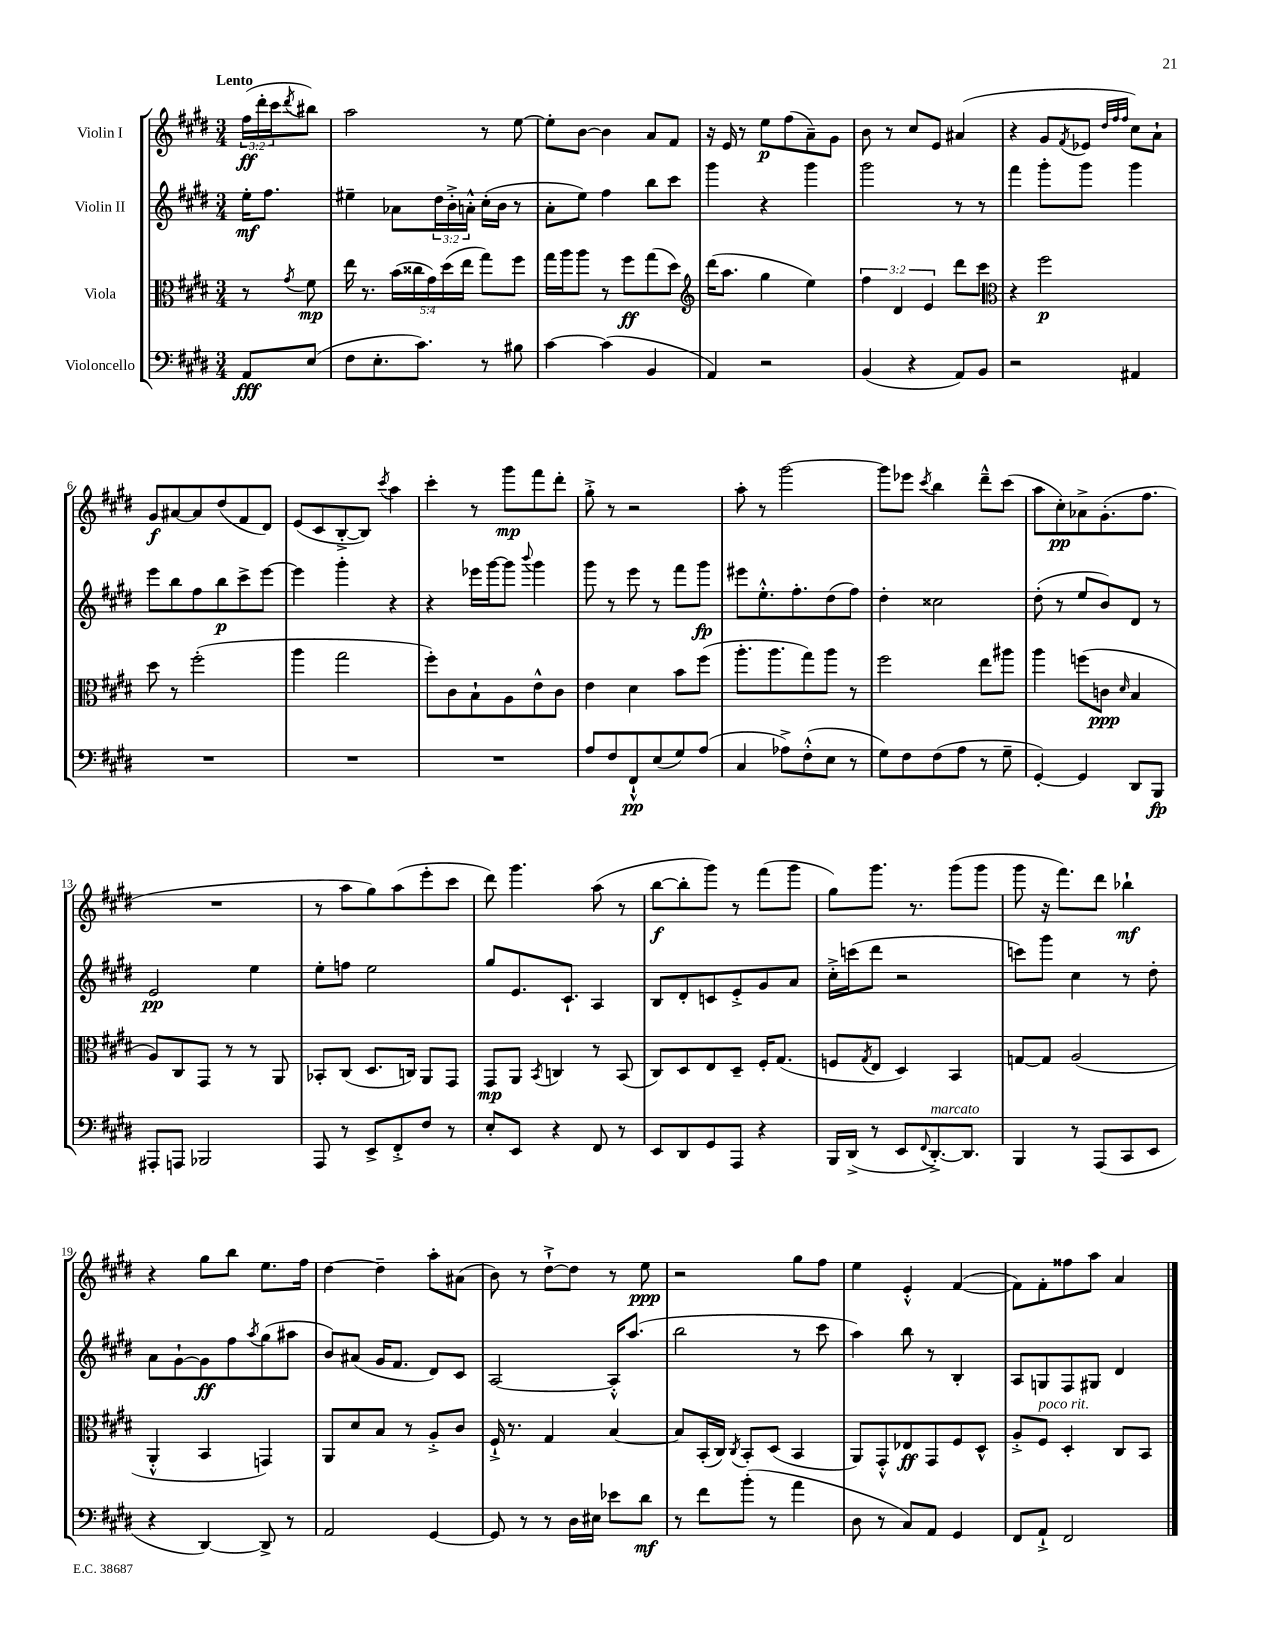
<<
\new StaffGroup <<
\new Staff = "s0" \with { instrumentName = "Violin I" } {
    \clef treble \key e \major \numericTimeSignature \time 3/4 \override Staff.TupletNumber.text = #tuplet-number::calc-fraction-text \partial 4 \tempo "Lento"
    \tuplet 3/2 { fis''16\ff( dis'''16-. cis'''16 } \acciaccatura { dis'''8 } bis''8) |
    a''2 r8 e''8~ |
    e''8-. b'8~ b'4 a'8 fis'8 |
    r16 e'16 r8 e''8\p fis''8( a'8--) gis'8 |
    b'8 r8 cis''8 e'8 ais'4( |
    r4 gis'8 \acciaccatura { fis'8 } ees'8 \grace { dis''32 fis''32 fis''32 } cis''8) a'8-! |
    gis'8\f ais'8~ ais'8 dis''8( fis'8 dis'8) |
    e'8( cis'8 b8~-.-> b8) \acciaccatura { cis'''8 } a''4 |
    cis'''4-. r8 gis'''8\mp fis'''8 dis'''8-. |
    gis''8-.-> r8 r2 |
    a''8-. r8 gis'''2~ |
    gis'''8 ees'''8 \acciaccatura { cis'''8 } b''4 dis'''8---^ cis'''8( |
    a''8 cis''8-.\pp) aes'8-> gis'8.-.( fis''8. |
    R2. |
    r8 a''8 gis''8) a''8( e'''8-. cis'''8 |
    dis'''8) gis'''4. a''8( r8 |
    b''8~\f b''8-. gis'''8) r8 fis'''8( gis'''8 |
    gis''8) gis'''8. r8. gis'''8( gis'''8 |
    gis'''8 r16 fis'''8.) dis'''8 bes''4-!\mf |
    r4 gis''8 b''8 e''8. fis''16 |
    dis''4~ dis''4-- a''8-. ais'8( |
    b'8) r8 dis''8~-!-> dis''8 r8 e''8\ppp |
    r2 gis''8 fis''8 |
    e''4 e'4-.-^ fis'4~( |
    fis'8) fis'8-. fisis''8 a''8 a'4 \bar "|." |
}
\new Staff = "s1" \with { instrumentName = "Violin II" } {
    \clef treble \key e \major \numericTimeSignature \time 3/4 \override Staff.TupletNumber.text = #tuplet-number::calc-fraction-text \partial 4
    e''16-.\mf fis''8. |
    eis''4-- aes'8 \tuplet 3/2 { dis''16 b'16-.-> a'16-.-^ } cis''16-.( b'16 r8 |
    a'8-. e''8) fis''4 b''8 cis'''8 |
    gis'''4 r4 gis'''4 |
    gis'''2 r8 r8 |
    fis'''4 gis'''8-. gis'''8 gis'''4 |
    e'''8 b''8 fis''8 b''8\p cis'''8-> e'''8~ |
    e'''4 gis'''4-. r4 |
    r4 ees'''16 gis'''16~ gis'''8 \appoggiatura { b'''8 } gis'''4 |
    gis'''8 r8 e'''8 r8 fis'''8 gis'''8\fp |
    eis'''8 e''8.-.-^ fis''8.-. dis''8( fis''8) |
    dis''4-. cisis''2 |
    dis''8-.( r8 e''8 b'8) dis'8 r8 |
    e'2\pp e''4 |
    e''8-. f''8 e''2 |
    gis''8 e'8. cis'8.-! a4 |
    b8 dis'8-. c'8 e'8-.-> gis'8 a'8 |
    cis''16-.-> c'''16( dis'''8 r2 |
    c'''8) gis'''8 cis''4 r8 dis''8-. |
    a'8 gis'8~-! gis'8\ff fis''8 \acciaccatura { a''8 } gis''8( ais''8 |
    b'8) ais'8( gis'16 fis'8. dis'8) cis'8 |
    a2~ a16-.-^ a''8.( |
    b''2 r8 cis'''8 |
    a''4) b''8 r8 b4-. |
    a8 g8 fis8 gis8 dis'4 \bar "|." |
}
\new Staff = "s2" \with { instrumentName = "Viola" } {
    \clef alto \key e \major \numericTimeSignature \time 3/4 \override Staff.TupletNumber.text = #tuplet-number::calc-fraction-text \partial 4
    r8 \acciaccatura { gis'8 } fis'8\mp |
    e''16 r8. \tuplet 5/4 { b'16( cisis''16 gis'16) dis''16( e''16 } gis''8) fis''8 |
    gis''16 a''16 a''8 r8 fis''8\ff gis''8( dis''8) |
    \clef treble dis'''16( a''8. gis''4 e''4) |
    \tuplet 3/2 { fis''4 dis'4 e'4 } dis'''8 cis'''8 |
    \clef alto r4 fis''2\p |
    dis''8 r8 fis''2-.( |
    a''4 gis''2 |
    fis''8-.) cis'8 b8-! a8 e'8-^ cis'8 |
    e'4 dis'4 b'8 fis''8( |
    a''8.-. a''8. gis''8) a''8 r8 |
    fis''2 e''8 ais''8 |
    a''4 f''8( c'8\ppp \grace { dis'16 } b4 |
    a8) cis8 gis,8 r8 r8 a,8 |
    bes,8-. cis8( dis8. c16) a,8 gis,8 |
    gis,8\mp a,8 \acciaccatura { b,8 } c4 r8 b,8( |
    cis8) dis8 e8 dis8-- fis16-. gis8.( |
    f8 \acciaccatura { gis8 } e8 dis4) b,4 |
    g8~ g8 a2( |
    a,4-.-^ b,4 g,4) |
    a,8 dis'8 b8 r8 a8-.-> cis'8 |
    fis16-!-> r8. gis4 b4~ |
    b8 b,16-.( cis16) \acciaccatura { cis8 } b,8-. dis8( b,4 |
    a,8) gis,8-.-^ ees8\ff gis,8 fis8 dis8-^ |
    a8-.-> fis8^\markup { \italic "poco rit." } dis4-. cis8 b,8 \bar "|." |
}
\new Staff = "s3" \with { instrumentName = "Violoncello" } {
    \clef bass \key e \major \numericTimeSignature \time 3/4 \partial 4
    a,8\fff e8( |
    fis8 e8.-. cis'8.) r8 bis8 |
    cis'4~ cis'4( b,4 |
    a,4) r2 |
    b,4( r4 a,8) b,8 |
    r2 ais,4 |
    R2. |
    R2. |
    R2. |
    a8 fis8 fis,8-!-^\pp e8( gis8) a8( |
    cis4 aes8->) fis8-.-^( e8 r8 |
    gis8) fis8 fis8( a8 r8 gis8-- |
    gis,4~-.) gis,4 dis,8 b,,8\fp |
    ais,,8-. a,,8 bes,,2 |
    a,,8 r8 e,8-> fis,8-.-> fis8 r8 |
    e8-. e,8 r4 fis,8 r8 |
    e,8 dis,8 gis,8 a,,8 r4 |
    b,,16 dis,16->( r8 e,8 \appoggiatura { fis,8 } dis,8.~-.->^\markup { \italic "marcato" }) dis,8. |
    b,,4 r8 a,,8( cis,8 e,8 |
    r4 dis,4~) dis,8-> r8 |
    a,2 gis,4~ |
    gis,8 r8 r8 dis16 eis16 ees'8 dis'8\mf |
    r8 fis'8 b'8-.( r8 a'4 |
    dis8 r8 cis8) a,8 gis,4 |
    fis,8 a,8-!-> fis,2 \bar "|." |
}
>>
>>
